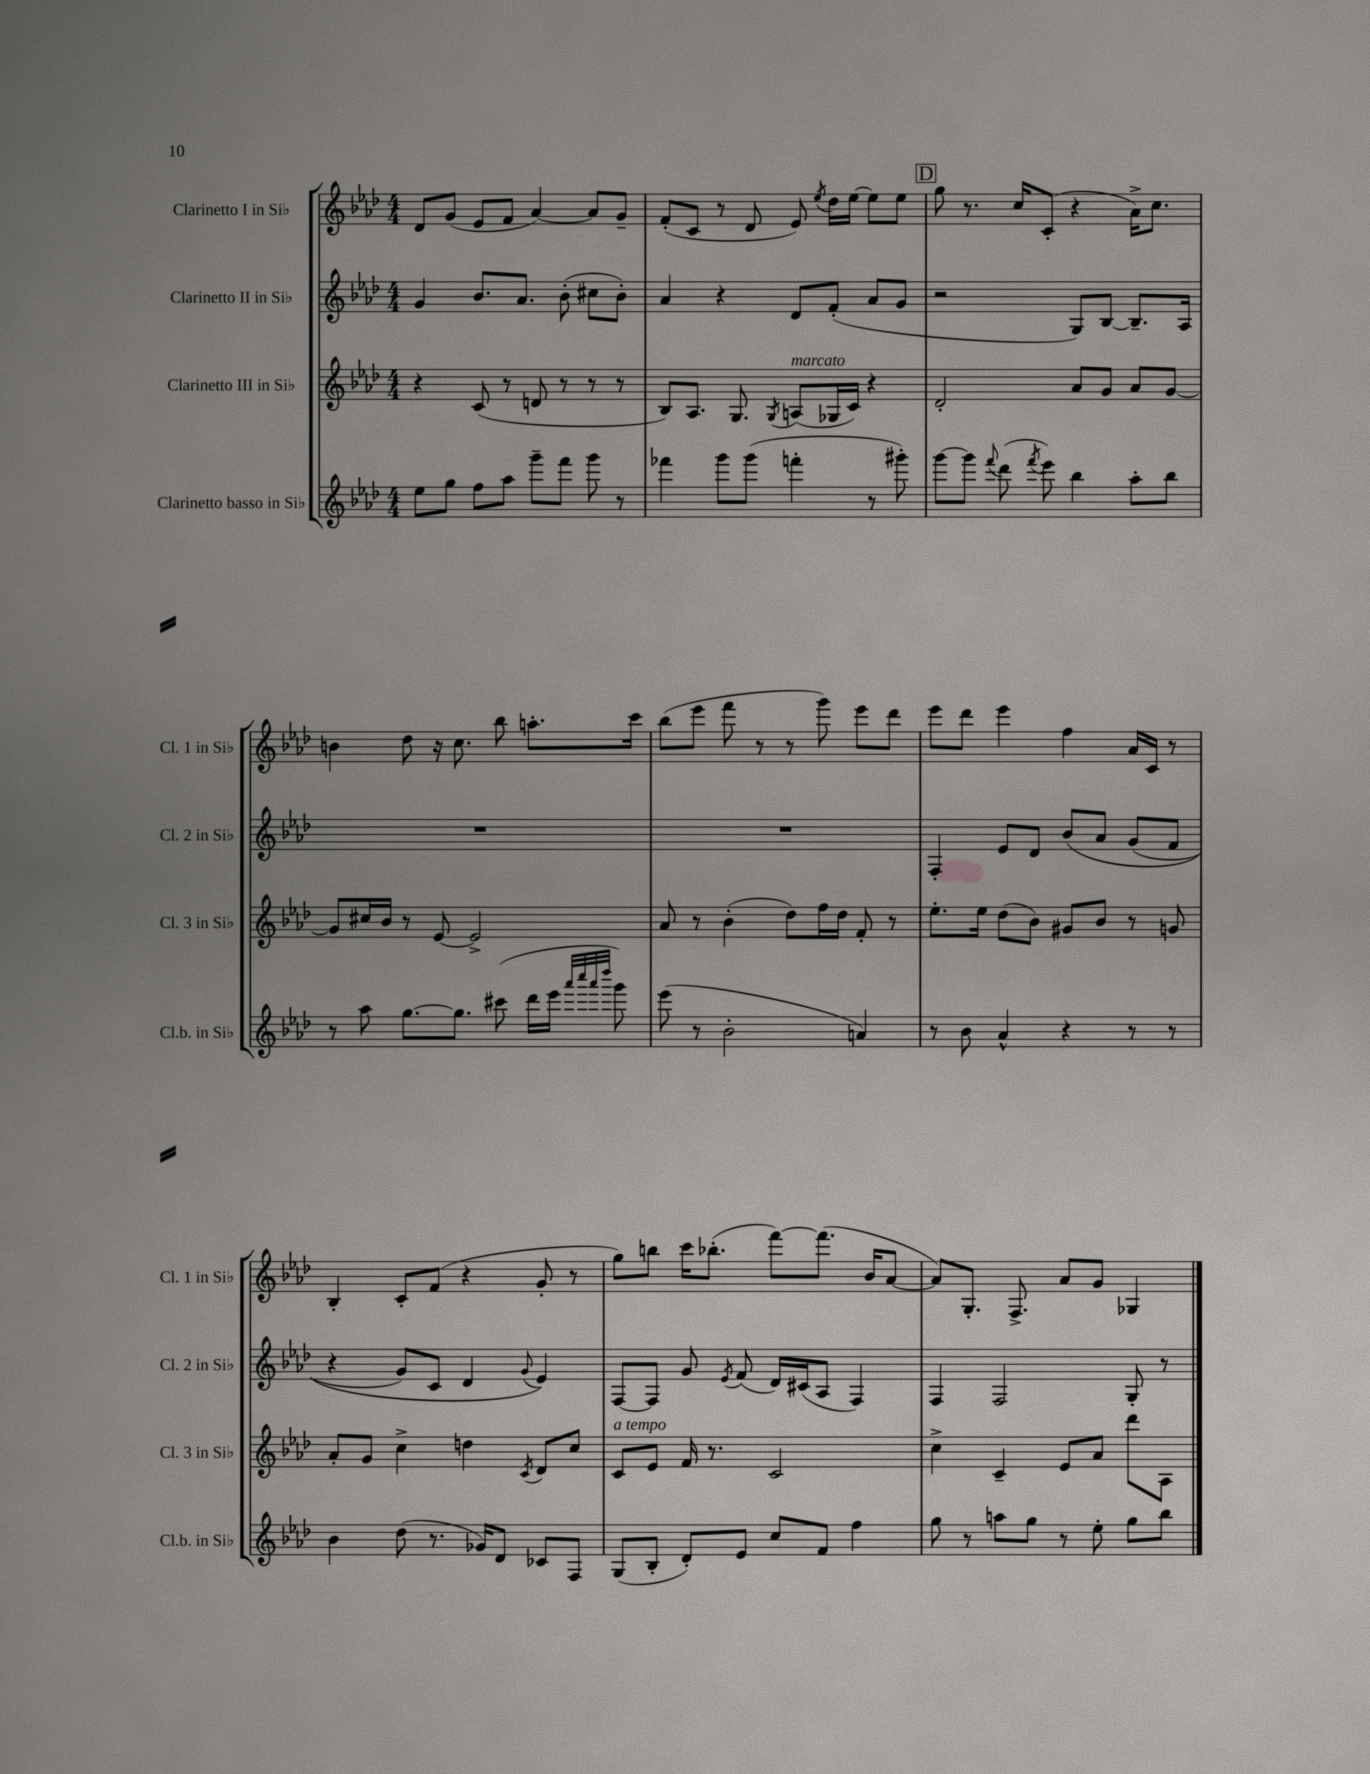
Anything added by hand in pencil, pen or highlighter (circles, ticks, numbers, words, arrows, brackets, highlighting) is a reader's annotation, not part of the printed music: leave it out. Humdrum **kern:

**kern	**kern	**kern	**kern
*part4	*part3	*part2	*part1
*staff4	*staff3	*staff2	*staff1
*I"Clarinetto basso in Si♭	*I"Clarinetto III in Si♭	*I"Clarinetto II in Si♭	*I"Clarinetto I in Si♭
*I'Cl.b. in Si♭	*I'Cl. 3 in Si♭	*I'Cl. 2 in Si♭	*I'Cl. 1 in Si♭
*clefG2	*clefG2	*clefG2	*clefG2
*k[b-e-a-d-]	*k[b-e-a-d-]	*k[b-e-a-d-]	*k[b-e-a-d-]
*M4/4	*M4/4	*M4/4	*M4/4
=124	=124	=124	=124
8ee-\L	4r	4g/	8d-/L
8gg\J	.	.	(8g/J
8ff\L	(8c/	8.b-/L	8e-/L
8aa-\J	8r	.	8f/J
.	.	8.a-/J	.
8ggg~\L	8dn/	.	[4a-/)
8fff\J	8r	(8b-'\	.
8ggg\	8r	8cc#X\L	8a-/L]
8r	8r	8b-'\J)	8g~/J
=125	=125	=125	=125
4fff-X\	8B-/L)	4a-/	(8f'/L
.	8.A-/J	.	8c/J
8ggg\L	.	4r	8r
.	8.G/	.	.
(8ggg\J	.	.	8d-/
.	8qG/	.	.
!	!LO:TX:a:i:t=marcato	!	!
4fffn'\	(8An/L	8d-/L	8e-/)
.	.	.	8qee-/
.	16G-X/L	(8f'/J	16dd-\LL
.	16c/JJ)	.	[16ee-\JJ
8r	4r	8a-/L	8ee-\L]
8ggg#X'\)	.	8g/J	8ee-\J
!!LO:REH:place=s1:t=D
=126	=126	=126	=126
[8ggg\L	2d-'/	2r	8gg\
8ggg\J]	.	.	8.r
8qqfff/	.	.	.
(8ddd-\	.	.	.
.	.	.	16cc/KL
8qfff/	.	.	.
8eee-\)	.	.	(8c'/J
4bb-\	8a-/L	8G/L)	4r
.	8g/J	[8B-/J	.
8aa-'\L	8a-/L	8.B-~/L]	16a-^\KL)
.	.	.	8.cc\J
8bb-\J	[8g/J	.	.
.	.	16A-/Jk	.
!!LO:LB:g=z
=127	=127	=127	=127
8r	8g/L]	1r	4bn\
8aa-\	16cc#X/L	.	.
.	16b-/JJ	.	.
[8.gg\L	8r	.	8dd-\
.	[8e-/	.	16r
8.gg\J]	.	.	8.cc\
.	2e-^/]	.	.
(8ccc#X\	.	.	8bb-\
16ddd-\LL	.	.	8.aan'\L
16eee-\JJ	.	.	.
32qqaaa-/LLL	.	.	.
32qqcccc/	.	.	.
32qqaaa-/	.	.	.
32qqdddd-/JJJ	.	.	.
8ggg\)	.	.	.
.	.	.	16ccc\Jk
=128	=128	=128	=128
(8eee-\	8a-/	1r	(8bb-\L
8r	8r	.	8eee-\J
2b-'\	(4b-'\	.	8fff\
.	.	.	8r
.	8dd-\L)	.	8r
.	16ff\L	.	8ggg\)
.	16dd-\JJ	.	.
4an/)	8f'/	.	8eee-\L
.	8r	.	8ddd-\J
=129	=129	=129	=129
8r	8.ee-'\L	4F'/	8eee-\L
8b-\	.	.	8ddd-\J
.	16ee-\Jk	.	.
4a-^^/	(8dd-\L	8e-/L	4eee-\
.	8b-\J)	8d-/J	.
4r	8g#X/L	(8b-/L	4ff\
.	8b-/J	8a-/J	.
8r	8r	(8g/L	16a-/LL
.	.	.	16c/JJ
8r	8gn/	8f/J	8r
!!LO:LB:g=z
=130	=130	=130	=130
4b-\	8a-'/L	4r	4B-'/
.	8g/J	.	.
(8dd-\	4cc^\	8g/L)	8c'/L
8.r	.	8c/J	(8f/J
.	4ddn\	4d-/	4r
16g-X/KL)	.	.	.
8d-/J	.	.	.
.	8qc/	8qqg/	.
8c-X/L	8d-/L	4e-/)	8g'/
8F/J	8cc/J	.	8r
=131	=131	=131	=131
!	!LO:TX:a:i:t=a tempo	!	!
(8G/L	8c/L	[8F/L	8gg\L)
8B-'/J	8e-/J	8F/J]	8bbn\J
8d-'/L)	16f/	8g/	16ccc\KL
.	8.r	.	(8.bb-X'\J
.	.	8qe-/	.
8e-/J	.	(8f/	.
8cc/L	2c/	16d-/LL)	[8fff\L)
.	.	(16c#X/J	.
8f/J	.	8A-/J	(8.fff\J]
4ff\	.	4F/)	.
.	.	.	16b-/KL
.	.	.	[8a-/J
=132	=132	=132	=132
8gg\	4cc^\	4F/	8a-/L])
8r	.	.	8.G'/J
8aan\L	4c~/	2F/	.
.	.	.	8.F^/
8gg\J	.	.	.
8r	8e-/L	.	8a-/L
8ee-'\	8a-/J	.	8g/J
8gg\L	8ddd-\L	8G'/	4G-X/
8bb-\J	8A-\J	8r	.
==	==	==	==
*-	*-	*-	*-
